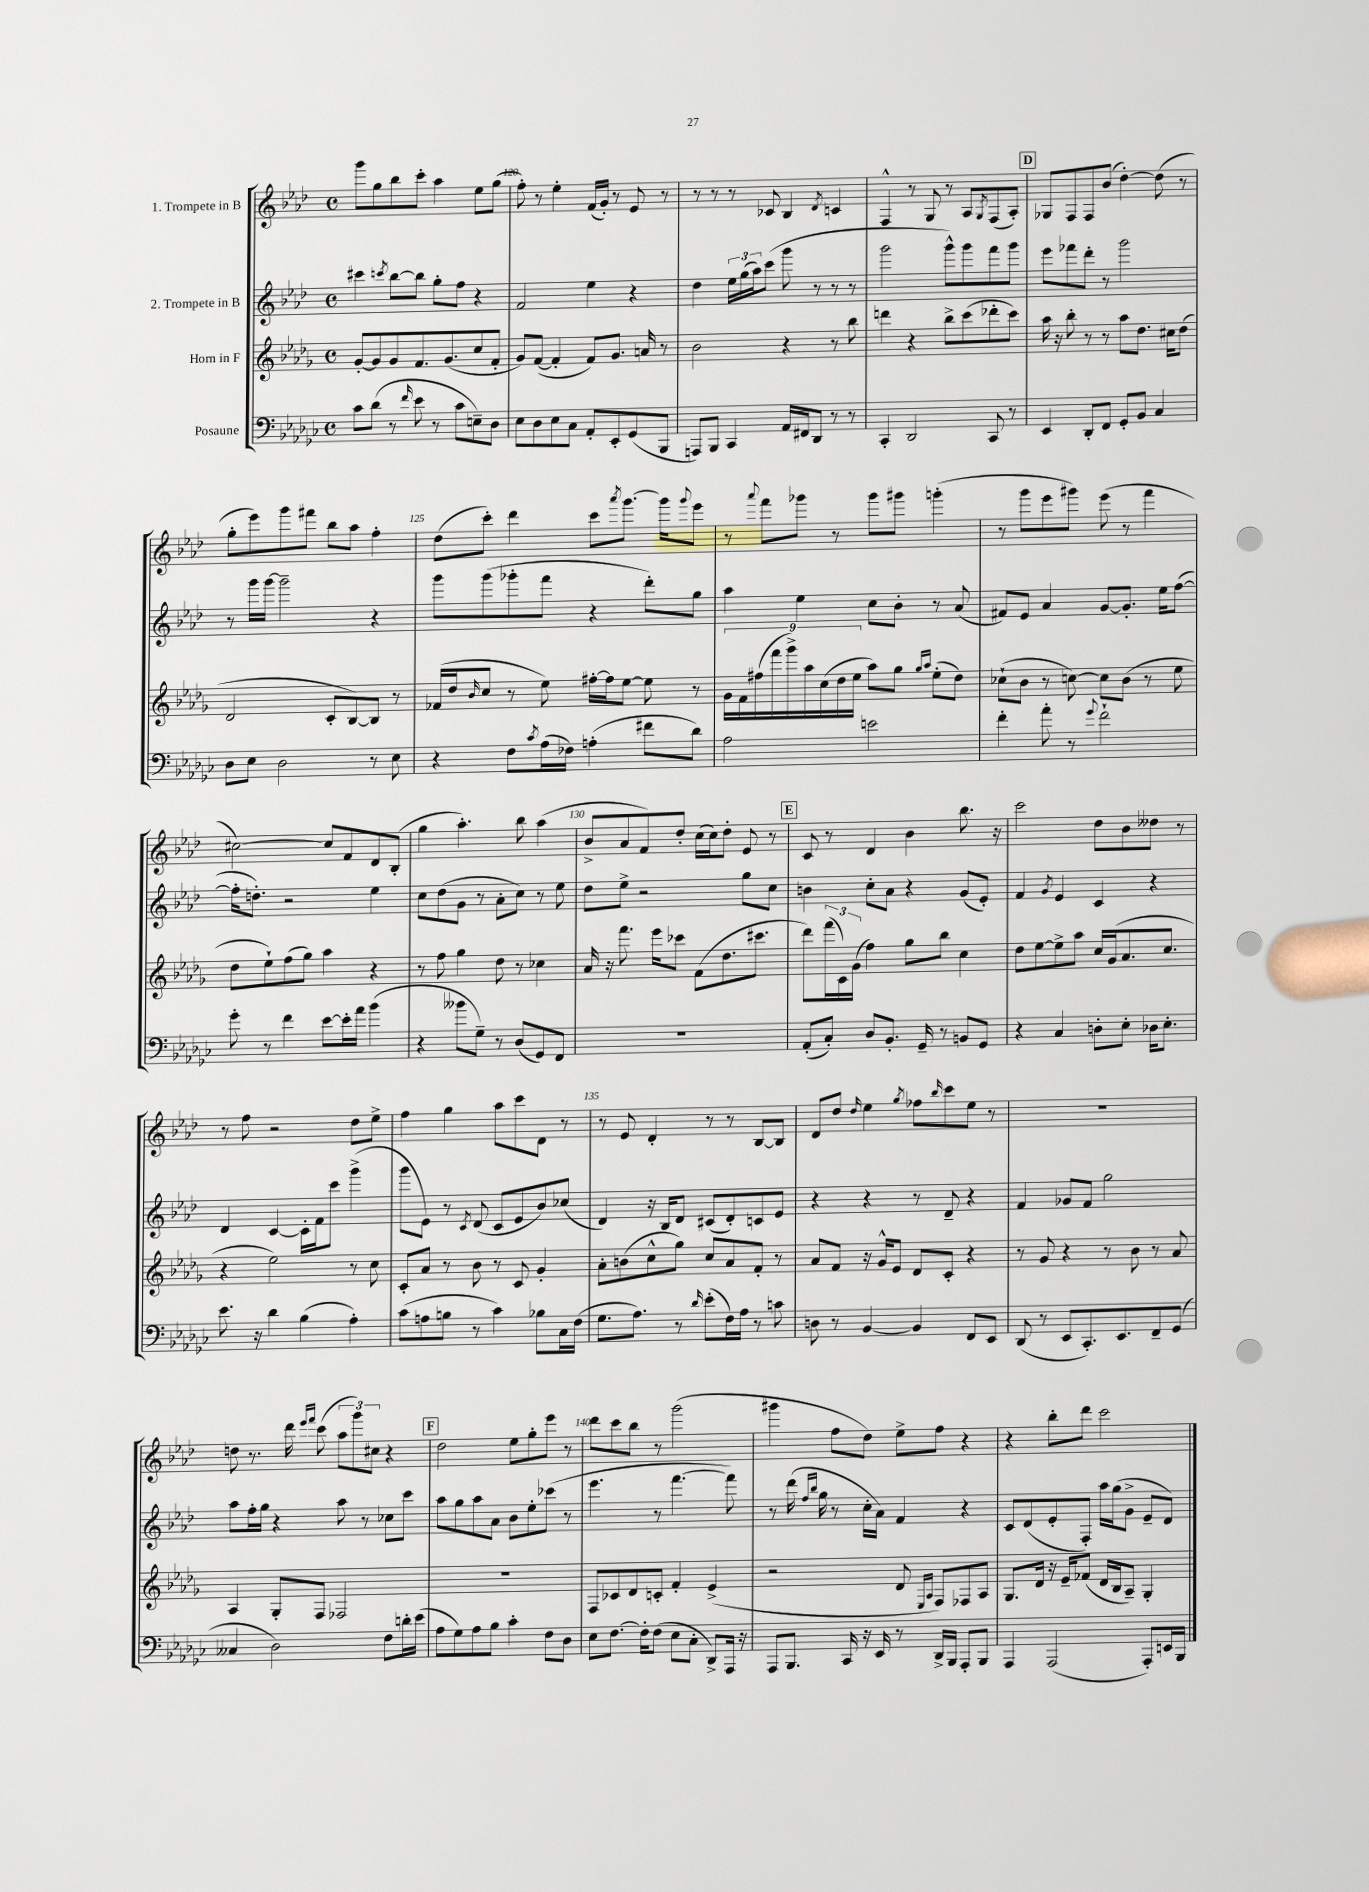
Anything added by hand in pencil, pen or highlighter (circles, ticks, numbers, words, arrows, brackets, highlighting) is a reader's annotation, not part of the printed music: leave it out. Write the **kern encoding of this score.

**kern	**kern	**kern	**kern
*part4	*part3	*part2	*part1
*staff4	*staff3	*staff2	*staff1
*I"Posaune	*I"Horn in F	*I"2. Trompete in B	*I"1. Trompete in B
*clefF4	*clefG2	*clefG2	*clefG2
*k[b-e-a-d-g-c-]	*k[b-e-a-d-g-]	*k[b-e-a-d-]	*k[b-e-a-d-]
*M4/4	*M4/4	*M4/4	*M4/4
*met(c)	*met(c)	*met(c)	*met(c)
=119	=119	=119	=119
8c-\L	[8g-'/L	4ccc#X\	8ggg\L
(8d-\J	8g-/]	.	8gg\
.	.	8qcccn/	.
8r	8g-/	[8bb-\L	8bb-\
16qqf/	.	.	.
8e-\	8.f/	8bb-\J]	8ccc'\J
8r	.	8gg'\L	4aa-\
.	(8.g-/	.	.
8c-\L	.	8ff\J	.
8En~\)	8cc/	4r	8ee-\L
8D-\J	8f'/J	.	(8gg\J
=120	=120	=120	=120
8E-\L	8g-/L)	2f/	8ff'\)
8D-\	([8f/J	.	8r
8E-\	4f'/]	.	4ee-'\
8C-\J	.	.	.
8AA-'/L	8f/L)	4ee-\	(16f/LL
.	.	.	16g'/JJ)
8EE-'/	8.g-/J	.	8r
(8GG-/	.	4r	8e-/
.	16an/	.	.
8BBB-/J	8r	.	8r
=121	=121	=121	=121
8AAAn/L)	2b-\	4dd-\	8r
8BBB-/J	.	.	8r
4CC-/	.	24ee-\LL	8r
.	.	(24gg\	.
.	.	24aa-\J)	.
.	.	(8ccc\J	8c-X/
16AA-/LL	4r	8ggg\	4B-/
16FF#X/J	.	.	.
8DD-/J	.	8r	.
.	.	.	8qd-/
8r	8r	8r	4cn/
8r	8bb-\	8r	.
=122	=122	=122	=122
4CC-'/	4dddn\	2ggg\	4F^^/
2DD-/	4r	.	8r
.	.	.	8G/
.	8bb-^\L	8ggg^^\L)	8r
.	(8ccc\	8ggg\	8A-/L
.	.	.	8qG/
8CC-/	8ddd-X'\	8fff\	(8F/
8r	8ccc\J)	8ggg\J	8A-'/J)
!!LO:REH:place=s1:t=D
=123	=123	=123	=123
4EE-/	16aa-\	8eee-\L	8G-X/L
.	16r	.	.
.	8bb-'\	8fff-X\	8F/
8DD-'/L	8r	8ddd-'\J	8F/
8FF/J	8r	8r	(8b-/J
8GG-'/L	8aa-\L	2ggg\	[4dd-'\)
8BB-/J	8.dd-\J	.	.
4C-/	.	.	(8dd-\]
.	16cc#X\KL	.	.
.	(8dd-\J	.	8r
!!LO:LB:g=z
=124	=124	=124	=124
8D-\L	2d-/	8r	8gg'\L
8E-\J	.	16ggg\LL	8eee-\)
.	.	[16ggg\JJ	.
2D-\	.	2ggg~\]	8ggg\
.	.	.	8fff#X\J
.	8c'/L	.	8bb-\L
.	[8B-/)	.	8aa-\J
8r	8B-/J]	4r	4ff'\
8E-\	8r	.	.
=125	=125	=125	=125
4r	(16f-X/LL	8ggg\L	(8dd-\L
.	16dd-/J	.	.
.	16qqb-/	.	.
.	8cc/J	(8ggg\	8ccc'\J)
8F\L	8r	8ggg-X'\	4ddd-\
8qc-/	.	.	.
(16A-\L	8ee-\)	8fff\J	.
16F-X\JJ)	.	.	.
(4An'\	[16ff#X'\LL	4r	8ccc\L
.	16ff#\J]	.	.
.	.	.	8qaaa-/
.	[8ee-\J	.	[8.ggg\J
8f#X\L	8ee-\]	8ddd-'\L)	.
.	.	.	16ggg\KL]
.	.	.	8qqggg/
8d-\J)	8r	8gg\J	8eee-\J
=126	=126	=126	=126
2A-\	18g-\LL	4aa-\	8r
.	18f\	.	.
.	(18ff#X\	.	.
.	.	.	8qqaaa-/
.	.	.	8fff\L
.	18fff\	.	.
.	18ggg-^\)	.	.
.	.	4ee-\	8ggg-X\J
.	18aa-\	.	.
.	(18cc\	.	.
.	.	.	8r
.	18dd-\	.	.
.	18ee-\JJ	.	.
2en\	8aa-\L)	8cc\L	8ggg-\L
.	8gg-\J	8b-'\J	8ggg#X\J
.	16qqgg-/LL	.	.
.	16qqaa-/JJ	.	.
.	(8ee-'\L	8r	(4gggn'\
.	8dd-\J)	(8a-/	.
=127	=127	=127	=127
4f'\	(8cc-X`\L	8f#X/L)	8r
.	8b-\J	8e-/J	8ggg\L
8a-'\	8r	4a-/	8eee-\
8r	[8ccn\)	.	8ggg#X\J)
8qqg-/	.	.	.
2f`\	8cc\L]	[8g/L	(8eee-\
.	(8b-\J	8.g'/J]	8r
.	8r	.	4fff\
.	.	16ee-\KL	.
.	8ee-\	([8ff\J	.
!!LO:LB:g=z
=128	=128	=128	=128
8g-'\	8dd-\L	16ff'\KL]	[2cc#X\)
.	.	8.ddn'\J)	.
8r	8ee-`\)	.	.
4f\	(8ff\	2r	.
.	8gg-\J)	.	.
[8e-\L	4aa-\	.	8cc#/L]
16e-'\L]	.	.	8f/
16a-\JJ	.	.	.
(4b-\	4r	4ee-\	8d-/
.	.	.	(8B-'/J
=129	=129	=129	=129
4r	8r	8cc\L	4gg\
.	8ff\	(8dd-\	.
8b--X\L	4gg-\	8g\J	4.aa-'\)
8G-~\J)	.	8r	.
8r	8dd-\	8a-'\L	.
(8D-/L	8r	8cc\J)	8bb-\
8GG-/)	4cc-X\	8r	(4aa-\
8FF/J	.	8ee-\	.
=130	=130	=130	=130
1r	16a-/	8dd-\L	8b-^/L
.	16r	.	.
.	8.fff\	8ee-^\J	8a-/
.	.	2r	8f/)
.	16eee-\KL	.	.
.	8ccc-X\J	.	8dd-'/J
.	(8f\L	.	(16cc\LL
.	.	.	16cc\J)
.	8.dd-\	.	8dd-'\J
.	.	8gg\L	8e-/
.	8.ccc#X\J	.	.
.	.	8cc\J	8r
!!LO:REH:place=s1:t=E
=131	=131	=131	=131
(8AA-'/L	8ddd-\L)	4bn\	8c/
8C-'/J)	(24fff\L	.	8r
.	24c\)	.	.
.	(24g-\JJ	.	.
8D-/L	4ff\)	8cc'\L	4d-/
8.BB-'/J	.	8a-\J	.
.	8gg-\L	4r	4b-\
16GG-~/	.	.	.
8r	8bb-\J	.	.
8BBn/L	4cc\	(8g/L	8.bb-\
8GG-/J	.	8e-'/J)	.
.	.	.	16r
=132	=132	=132	=132
4r	8dd-\L	4f/	2ccc\
.	[8ee-\	.	.
.	.	8qg/	.
4C-/	8ee-^\]	4e-/	.
.	8aa-\J	.	.
8Dn'\L	16cc/LL	4c/	8dd-\L
.	(16g-/J	.	.
8E-'\J	8.a-/	.	8b-\
16D-X\KL	.	4r	8dd--X\J
8.E-'\J	8.cc/J	.	.
.	.	.	8r
!!LO:LB:g=z
=133	=133	=133	=133
8.e-\	4r	4d-/	8r
.	.	.	8ff\
16r	.	.	.
4d-\	2ee-\)	[4c/	2r
(4B-\	.	16c'\LL]	.
.	.	16f\J	.
.	.	8ccc\J	.
4A-'\)	8r	(4ggg^\	8dd-\L
.	8cc\	.	8ee-^\J
=134	=134	=134	=134
(8c-\L	8c'/L	8ggg\L	4ff\
8An\	8a-/J	8e-\J)	.
8Bn\J	8r	8r	4gg\
.	.	8qc/	.
8r	8b-\	(8d-/	.
4c-\)	8r	8c/L	8aa-\L
.	8c/	8e-/	8ccc\
8B-X\L	4g-'/	8b-/)	8d-\J
16C-\L	.	(8cc-X/J	8r
(16F\JJ	.	.	.
=135	=135	=135	=135
8.G-\L	8a-'\L	4d-/)	8r
.	(8bn\	.	8e-/
8.A-\J)	.	.	.
.	8cc^^\	16r	4d-'/
.	.	16B-/KL	.
8r	8gg-\J)	8d-/J	.
16qqd-/	.	.	.
(8e-'\L	8cc/L	(8c#X/L	8r
16F\L)	8a-/	8d-'/)	8r
16A-\JJ	.	.	.
8r	8f'/J	8cn/	[8B-/L
8cn\	8r	8e-/J	8B-/J]
=136	=136	=136	=136
8Dn\	8a-/L	4r	8d-/L
8r	8f/J	.	8dd-/J
.	.	.	16qqdd-/
[4BB-/	16r	4r	4ee-\
.	16g-^^/KL	.	.
.	8e-/J	.	.
.	.	.	8qgg/
4BB-/]	8d-/L	8r	8ff-X\L
.	.	.	16qqbb-/
.	8c'/J	8d-~/	8ccc\
8FF/L	4r	4r	8ee-\J
8EE-/J	.	.	8r
=137	=137	=137	=137
(8DD-/	8r	4f/	1r
8r	8g-/	.	.
8EE-/L	4r	8g-X/L	.
8.CC-'/)	.	8f/J	.
.	8r	2gg\	.
8.EE-/	.	.	.
.	8b-\	.	.
8FF~/	8r	.	.
(8GG-/J	8a-/	.	.
!!LO:LB:g=z
=138	=138	=138	=138
4C--X/	4A-/	8aa-\L	8ddn\
.	.	16ff'\L	8.r
.	.	16gg\JJ	.
2D-\)	8G-'/L	4r	.
.	.	.	16ddd-\
.	.	.	16qqeee-/LL
.	.	.	16qqfff/JJ
.	8F/J	.	(8ccc\
.	2F-X/	8aa-\	12aa-\L
.	.	.	12ggg\)
.	.	8r	.
.	.	.	12cc#X\J
8F\L	.	8cc-X\L	4r
16dn'\L	.	8ccc\J	.
(16e-\JJ	.	.	.
!!LO:REH:place=s1:t=F
=139	=139	=139	=139
8A-\L	1r	8aa-\L	2dd-\
8G-\)	.	8gg\	.
8A-\	.	8aa-\	.
8B-\J	.	8a-\J	.
4c-'\	.	8b-\L	8ee-\L
.	.	8ee-'\	8gg'\
8F\L	.	(8ccc-X\J	8eee-\J
8D-\J	.	8r	8r
=140	=140	=140	=140
8E-\L	8F/L	4.eee-\	8ddd-\L
[8.F\J	8c-X/	.	8ccc\
.	8d-/	.	8bb-\J
16F'\KL]	.	.	.
(8F\J	8cn'/J	8r	8r
8E-\L	4f'/	[4.fff\	(2ggg\
8C-'\J	.	.	.
8DD-^/L)	(4e-^/	.	.
16AAA-/Jk	.	8fff\])	.
16r	.	.	.
=141	=141	=141	=141
8AAA-/L	2r	8r	4ggg#X\
8.BBB-/J	.	(16ddd-\	.
.	.	16qqff/LL	.
.	.	16qqbb-/JJ	.
.	.	16gg\	.
.	.	8r	8ff\L
16CC-/	.	.	.
16r	.	16cc'\LL	8dd-\J)
16EE-/	.	16a-\JJ)	.
8r	8d-/	4f/	8ee-^\L
.	16qqE-/LL	.	.
.	16qqA-/JJ	.	.
16DD-^/LL	8F/L)	.	8ff\J
16BBB-/JJ	.	.	.
8AAA-'/L	8F-X/	4r	4r
8BBB-/J	8A-/J	.	.
=142	=142	=142	=142
4AAA-/	8.G-/L	8c/L	4r
.	.	(8d-/	.
.	16d-/Jk	.	.
(2AAA-/	16r	8e-'/	8bb-'\L
.	16e-~/KL	.	.
.	(8f-X/J	8F'/J)	8ddd-\J
.	16d-/LL	16aa-\LL	2ccc\
.	16B-/J	(16gg\J	.
.	8A-~/J)	8g^\J	.
8AAA-'/L)	4G-'/	8e-~/L	.
16EEn/L	.	8d-/J)	.
16BBB-/JJ	.	.	.
==	==	==	==
*-	*-	*-	*-
